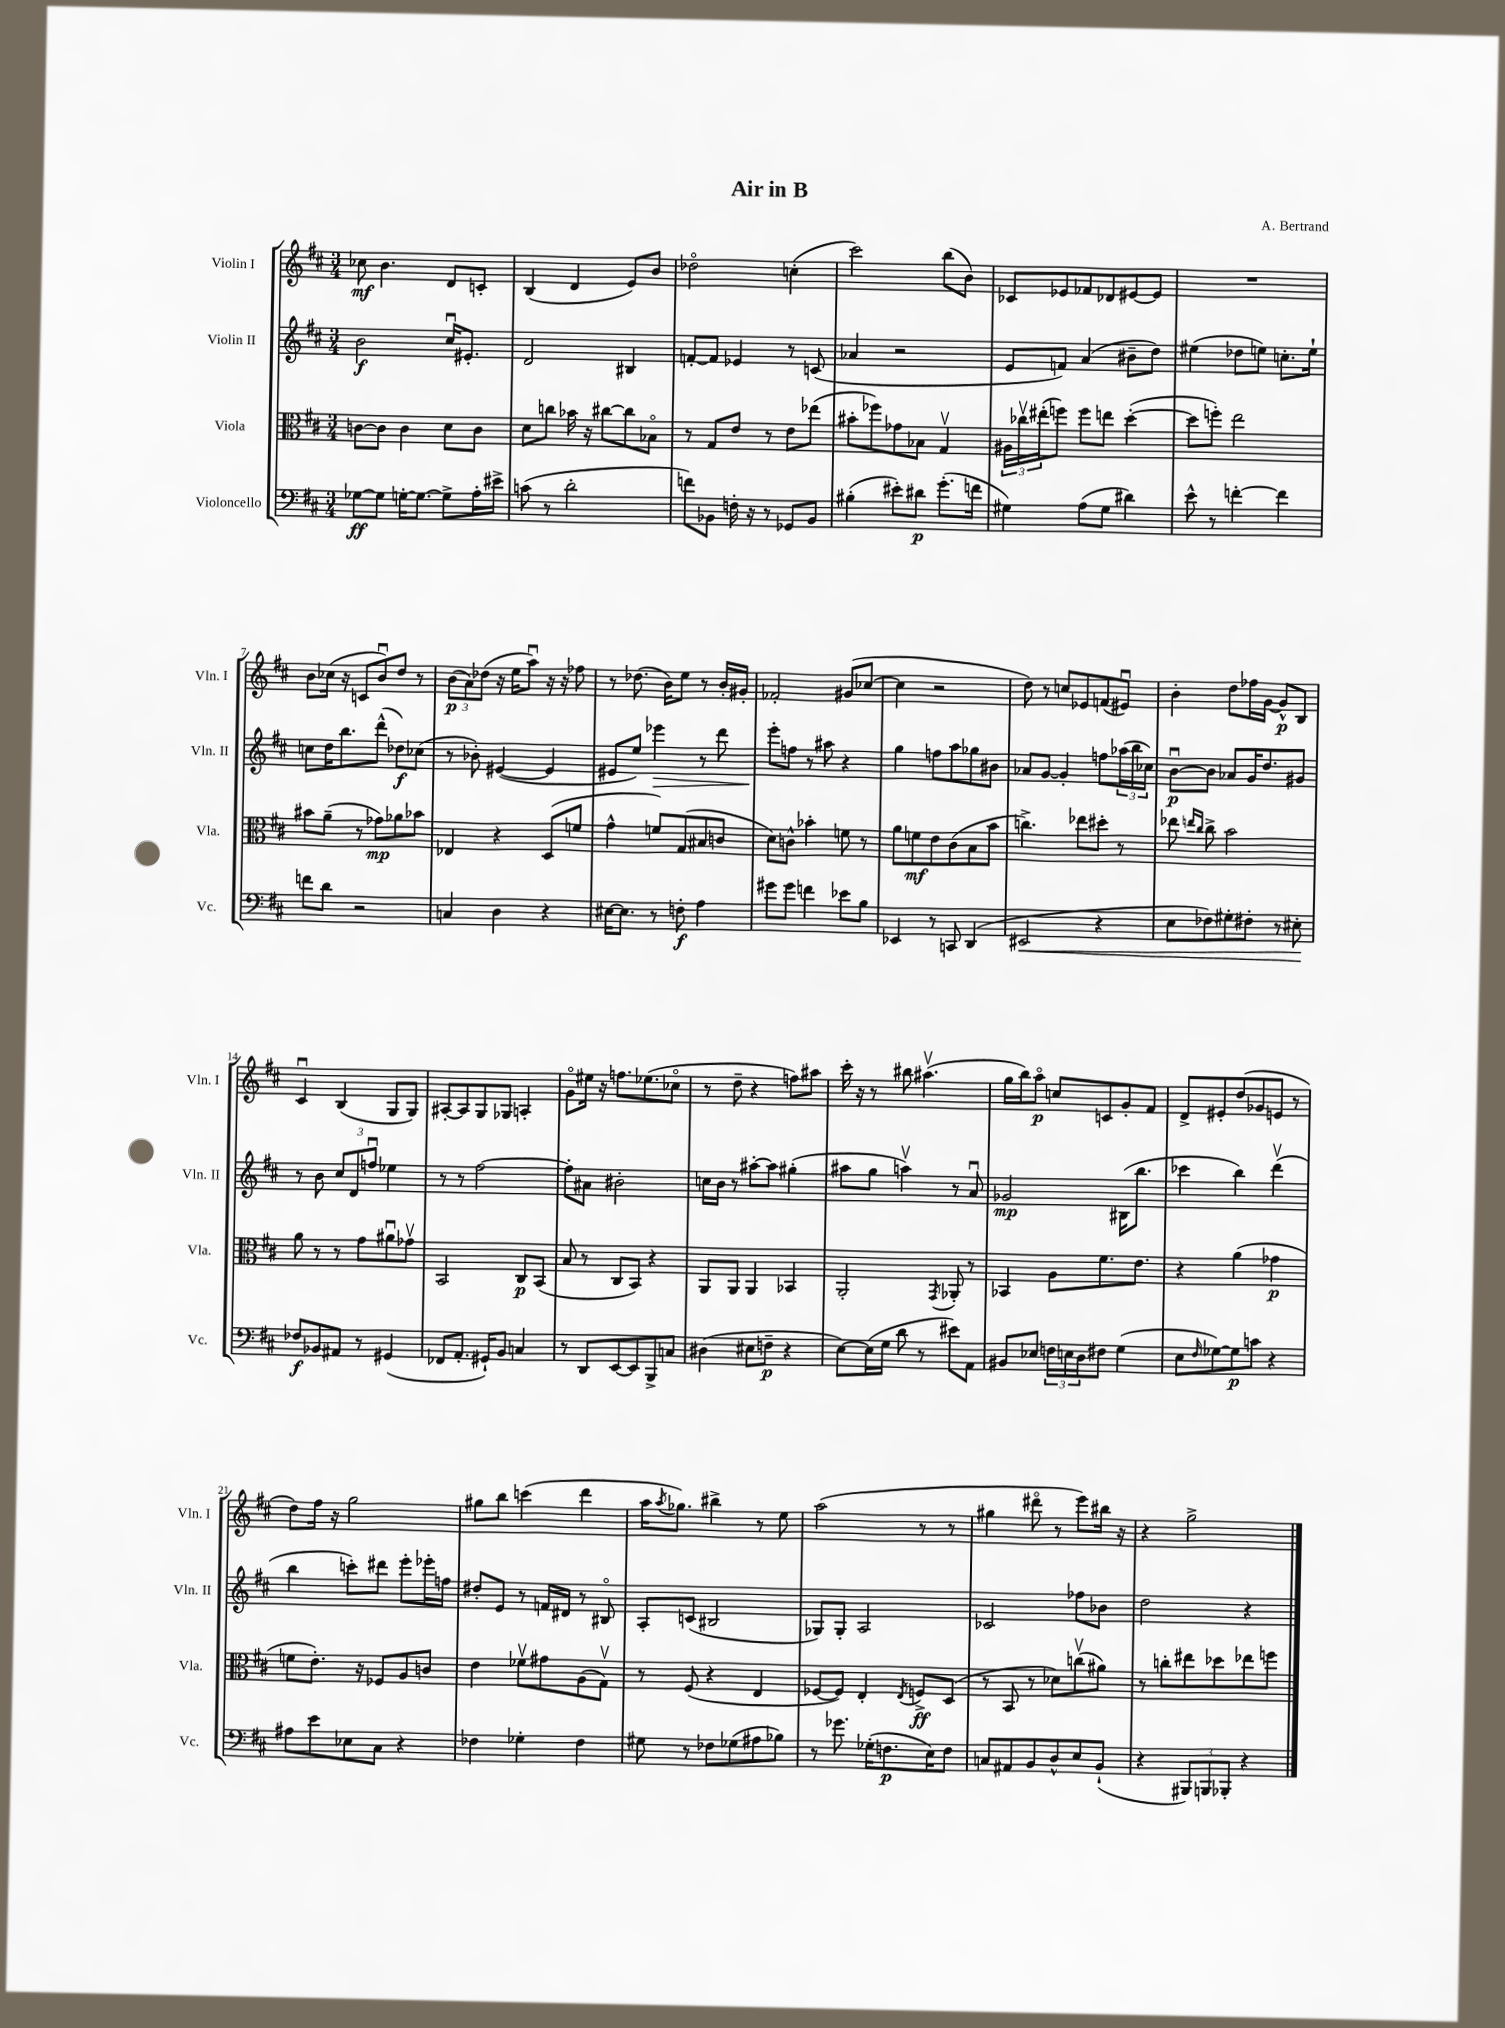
\header { title = "Air in B" composer = "A. Bertrand" }
<<
\new StaffGroup <<
\new Staff = "s0" \with { instrumentName = "Violin I" shortInstrumentName = "Vln. I" } {
    \clef treble \key d \major \numericTimeSignature \time 3/4
    ces''8\mf b'4. d'8 c'8-. |
    b4( d'4 e'8) b'8 |
    des''2\flageolet c''4-.( |
    cis'''2) b''8( b'8) |
    ces'8 ees'8 fes'8 des'8 eis'8~ eis'8 |
    R2. |
    b'8 ces''16( r16 c'8 b'8\downbow) d''8 r8 |
    \tuplet 3/2 { b'8\p( a'8) des''8( } r16 e''16 a''8\downbow) r16 r16 fes''8 |
    r8 des''8.( b'16) e''8 r8 b'16-. gis'16-. |
    fes'2-. gis'8( ces''8~ |
    ces''4 r2 |
    d''8) r8 c''8 ees'8 f'8( eis'8\downbow) |
    b'4-. d''8 fes''16 g'16~ g'8-^\p b8 |
    cis'4\downbow b4( g8 g8) |
    ais8~-. ais8 g8 ges8 a4-. |
    g'8\flageolet eis''16 r16 f''8. ees''8.( ces''8\flageolet |
    r8 d''8-- r4 f''8) ais''8 |
    cis'''16-. r16 r8 bis''8 ais''4.\upbow( |
    g''16 b''16) a''8\flageolet\p c''8 c'8 g'8-. fis'8 |
    d'8-> eis'8-. d''8( ges'8 e'8 r8 |
    d''8) fis''16 r16 g''2 |
    gis''8 b''8 c'''4( d'''4 |
    a''16 \acciaccatura { a''8 } ges''8.) bis''4-> r8 e''8 |
    a''2( r8 r8 |
    gis''4 dis'''8\flageolet r8 e'''8) bis''16 r16 |
    r4 g''2-> \bar "|." |
}
\new Staff = "s1" \with { instrumentName = "Violin II" shortInstrumentName = "Vln. II" } {
    \clef treble \key d \major \numericTimeSignature \time 3/4
    b'2\f cis''16\downbow eis'8.-. |
    d'2 bis4 |
    f'8~-. f'8 ees'4 r8 c'8( |
    aes'4 r2 |
    e'8 f'8) a'4( bis'8-- d''8) |
    eis''4( des''8 e''8) c''8.-. e''16-! |
    c''8 d''16 b''8. d'''8-^( des''8\f) ces''8( |
    r8 bes'8-.) eis'4~( eis'4 |
    eis'8 e''8) ees'''4\> r8 d'''8 |
    e'''8-.\! f''8 r8 ais''8 r4 |
    g''4 f''8 a''8 ges''8 bis'8 |
    aes'8 g'8~ g'4-. f''8 \tuplet 3/2 { aes''16( b''16 ces''16) } |
    b'8~\downbow\p b'8 aes'8 g'16 d''8. gis'8 |
    r8 b'8 \tuplet 3/2 { cis''8 d'8 f''8\downbow } ees''4 |
    r8 r8 fis''2~ |
    fis''8-. ais'8 bis'2-. |
    c''16 b'16 r8 ais''8~-. ais''8 gis''4-.( |
    ais''8 g''8 a''4\upbow) r8 a'8\downbow |
    ges'2\mp bis16( b''8. |
    ces'''4 b''4) d'''4\upbow( |
    b''4 c'''8-.) dis'''8 e'''8-. ees'''16-. f''16 |
    dis''8-. e'8 r8 f'16 dis'16 r8 bis8\flageolet |
    a8-. c'8( bis2 |
    ges8) ges8-. a2 |
    ces'2 fes''8 bes'8 |
    d''2 r4 \bar "|." |
}
\new Staff = "s2" \with { instrumentName = "Viola" shortInstrumentName = "Vla." } {
    \clef alto \key d \major \numericTimeSignature \time 3/4
    c'8~ c'8 c'4 d'8 c'8 |
    d'8 c''8 bes'16 r16 cis''8~ cis''8 bes8\flageolet |
    r8 g8 e'8 r8 e'8 ees''8( |
    bis'8-. fes''8) ges'8 bes8 g4\upbow |
    \tuplet 3/2 { ais16 ces''16\upbow eis''16-.( } f''8) f''8 e''8 d''4~-.( |
    d''8 f''8-.) e''2 |
    bis'8 a'8--( r8 ges'8\mp) aes'8 bes'8 |
    ees4 r4 d8( f'8 |
    g'4-^ f'8) g8( bis8 c'8 |
    d'8) c'8-^ bes'4-. f'8 r8 |
    a'8 f'8\mf e'8 cis'8( b8 b'8 |
    c''4.->) ees''8 dis''8-. r8 |
    ees''8 \grace { e''16 cis''16 } cis''8-> b'2 |
    a'8 r8 r8 g'8 ais'8\downbow ges'8\upbow |
    b,2 cis8\p b,8( |
    b8 r8 cis8 b,8) r4 |
    a,8 a,8 a,4 bes,4 |
    a,2-. \acciaccatura { g,8 } aes,8-. r8 |
    bes,4 a8 fis'8. e'8. |
    r4 a'4( ges'4\p |
    f'8 e'8.-.) r16 fes8 a8 c'8 |
    e'4 fes'8\upbow gis'8 a8( g8\upbow) |
    r8 fis8( r4 e4 |
    fes8~ fes8) e4-. \acciaccatura { e8 } f8->\ff d8( |
    r8 b,8 r8 des'8) c''8\upbow( ais'8) |
    r8 c''8-. eis''8 des''8 ees''8 f''8 \bar "|." |
}
\new Staff = "s3" \with { instrumentName = "Violoncello" shortInstrumentName = "Vc." } {
    \clef bass \key d \major \numericTimeSignature \time 3/4
    ges8~\ff ges8 g16~-. g8.~ g8-> a16-. eis'16-> |
    c'8( r8 d'2-. |
    f'8) bes,8 f16-. r16 r8 ges,8 bes,8 |
    bis4-.( eis'8-.) dis'8\p g'8.-.( f'16 |
    gis4) a8( gis8 dis'4) |
    e'8-^ r8 f'4~-. f'4 |
    f'8 d'8 r2 |
    c4 d4 r4 |
    eis16~ eis8. r8 f8-.\f a4 |
    gis'8 gis'8 f'4 ees'8 b8 |
    ees,4 r8 c,8 d,4( |
    eis,2\< r4 |
    e8 fes8) gis8-. fis8-. r8 eis8-.\! |
    fes8\f bes,8 ais,8 r8 gis,4( |
    fes,8 a,8.-. gis,16-!) b,8 c4 |
    r8 d,8 e,8~ e,8 b,,8-> c8 |
    dis4( eis8 f8--\p r4 |
    e8~) e16( g16 d'8 r8 eis'8) a,8 |
    bis,8 ees8 \tuplet 3/2 { f16 e16 d16 } fis8 g4( |
    e8 \grace { fis16 } ges8~) ges8\p c'8 r4 |
    ais8 e'8 ees8 cis8 r4 |
    fes4 ges4-. fes4 |
    gis8 r8 fes8 ges8( ais8 bes8) |
    r8 ges'8. ges16-.( f8.\p e16) f8 |
    c8 ais,8 b,8 d8-^ e8 b,8-!( |
    r4 \tuplet 3/2 { bis,,8) b,,8 bes,,8-. } r4 \bar "|." |
}
>>
>>
